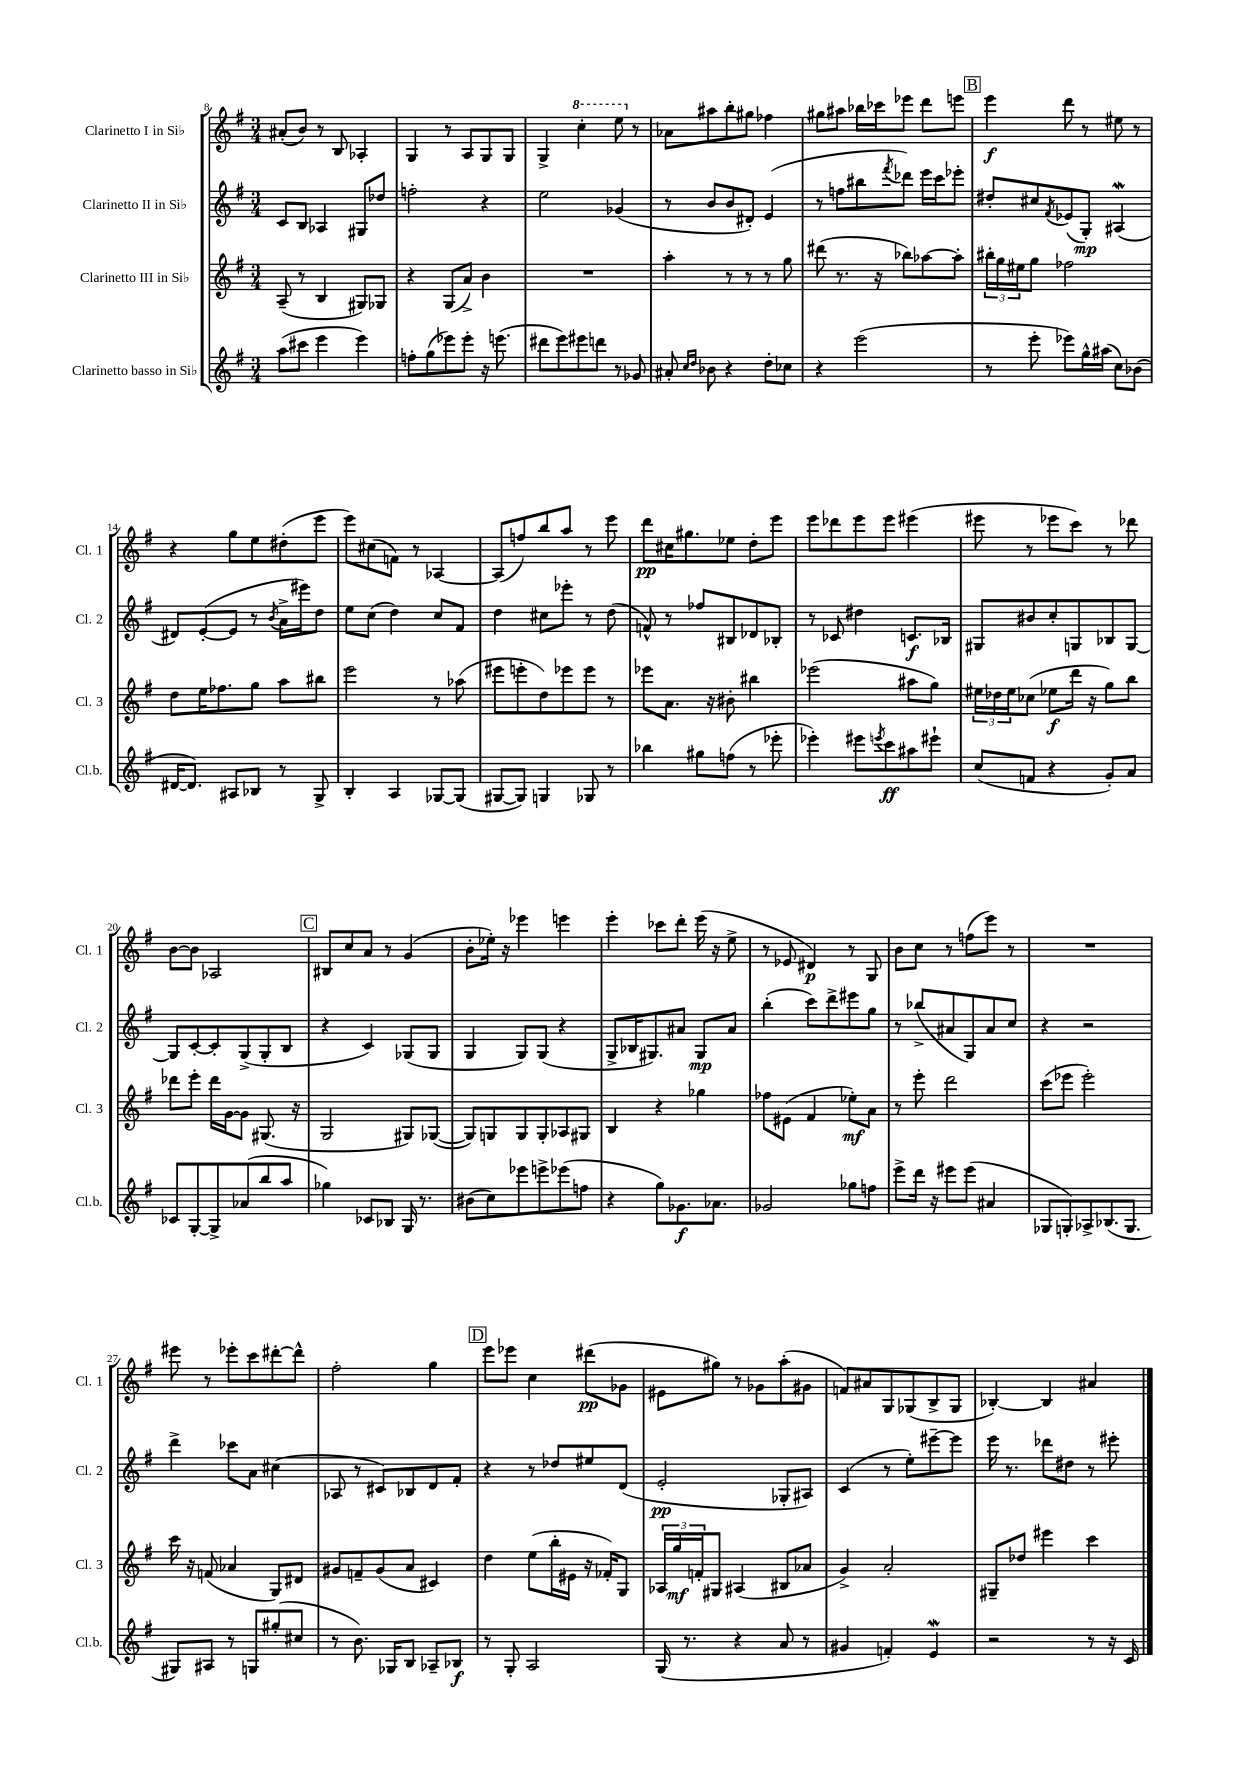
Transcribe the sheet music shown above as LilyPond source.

<<
\new StaffGroup <<
\new Staff = "s0" \with { instrumentName = "Clarinetto I in Sib" shortInstrumentName = "Cl. 1" } {
    \clef treble \key g \major \numericTimeSignature \time 3/4
    ais'8-.( b'8) r8 b8 aes4-. |
    g4 r8 a8 g8 g8 |
    g4-> \ottava #1 c'''4-. e'''8 \ottava #0 r8 |
    aes'8 ais''8 b''8-. gis''8 fes''4 |
    gis''8 ais''8 bes''16 ces'''16 ees'''8 d'''8 e'''8 |
    \mark \markup { \box "B" } e'''4\f d'''8 r8 eis''8 r8 |
    r4 g''8 e''8 dis''8-.( e'''8 |
    e'''8) cis''8( f'8) r8 aes4~ |
    aes8( f''8) b''8 a''8 r8 e'''8 |
    d'''8\pp cis''16 gis''8. ees''8 d''8-. e'''8 |
    e'''8 des'''8 e'''8 e'''8 eis'''4( |
    eis'''8 r8 ees'''8 c'''8) r8 des'''8 |
    b'8~ b'8 aes2 |
    \mark \markup { \box "C" } bis8 c''8 a'8 r8 g'4( |
    b'8-. ees''16-.) r16 ees'''4 e'''4 |
    e'''4-. ces'''8 d'''8-. e'''16( r16 e''8-> |
    r8 ees'8 dis'4\p) r8 g8 |
    b'8 c''8 r8 f''8( e'''8) r8 |
    R2. |
    eis'''8 r8 ees'''8-. c'''8 dis'''8~-. dis'''8-^ |
    fis''2-. g''4 |
    \mark \markup { \box "D" } e'''8 ees'''8 c''4 dis'''8\pp( ges'8 |
    eis'8 gis''8) r8 ges'8 a''8-.( gis'8 |
    f'8) ais'8 g8 ges8( b8-> ges8 |
    bes4~-.) bes4 ais'4 \bar "|." |
}
\new Staff = "s1" \with { instrumentName = "Clarinetto II in Sib" shortInstrumentName = "Cl. 2" } {
    \clef treble \key g \major \numericTimeSignature \time 3/4
    c'8 b8 aes4 gis8 des''8 |
    f''2-. r4 |
    e''2 ges'4( |
    r8 b'8 b'8 dis'8-.) e'4( |
    r8 f''8 bis''8 \acciaccatura { fis'''8 } des'''8) e'''16 c'''16 ees'''8-. |
    \mark \markup { \box "B" } dis''8-. cis''8 \acciaccatura { fis'8 } ees'8( g8-.\mp) ais4\mordent( |
    dis'8) e'8~-.( e'8 r8 \acciaccatura { b'8 } a'16-> eis'''16) d''8 |
    e''8 c''8( d''4) c''8 fis'8 |
    d''4 cis''8 ees'''8-. r8 d''8( |
    f'8-^) r8 fes''8 bis8 des'8 bes8-. |
    r8 ces'8 dis''4 c'8.\f bes16 |
    gis8 bis'8 c''8-. g8 bes8 g8~ |
    g8 c'8~-. c'8-. g8->( g8-. b8 |
    \mark \markup { \box "C" } r4 c'4) ges8( ges8 |
    g4 g8) g8( r4 |
    g8-> bes16 gis8.) ais'8 gis8\mp ais'8 |
    b''4-.( c'''8) d'''8-> eis'''8 g''8 |
    r8 bes''8->( ais'8 g8) ais'8 c''8 |
    r4 r2 |
    d'''4-> ces'''8 a'8 cis''4( |
    aes8 r8 cis'8) bes8 d'8 fis'8-. |
    \mark \markup { \box "D" } r4 r8 des''8 eis''8 d'8( |
    e'2-.\pp ges8-. ais8) |
    c'4( r8 e''8-.) eis'''8~-- eis'''8 |
    e'''16 r8. des'''8 dis''8 r8 eis'''8-. \bar "|." |
}
\new Staff = "s2" \with { instrumentName = "Clarinetto III in Sib" shortInstrumentName = "Cl. 3" } {
    \clef treble \key g \major \numericTimeSignature \time 3/4
    a8--( r8 b4 gis8) ges8 |
    r4 g8( a'8->) b'4 |
    R2. |
    a''4-. r8 r8 r8 g''8 |
    dis'''8( r8. r16 bes''8) aes''8~ aes''8-. |
    \mark \markup { \box "B" } \tuplet 3/2 { bis''16-. g''16 eis''16 } g''8 fes''2 |
    d''8 e''16 fes''8. g''8 a''8 bis''8 |
    e'''2 r8 aes''8( |
    eis'''8 e'''8-. d''8) ees'''8 ees'''8 r8 |
    ees'''8 a'8. r16 bis'8-. bis''4 |
    ees'''2( ais''8 g''8) |
    \tuplet 3/2 { eis''16 des''16 eis''16 } ces''8( ees''8\f d'''16 r16 g''8) b''8 |
    des'''8 e'''8-. des'''16 g'16~ g'8 gis8.( r16 |
    \mark \markup { \box "C" } g2 gis8) ges8~( |
    ges8) g8 g8 g8-. aes8 gis8 |
    b4 r4 ges''4 |
    fes''8 eis'8( fis'4 ees''8-.\mf) a'8 |
    r8 e'''8-. d'''2 |
    c'''8( ees'''8 ees'''2-.) |
    c'''16 r16 f'8( aes'4 g8) dis'8 |
    gis'8 f'8-- gis'8( a'8 cis'4) |
    \mark \markup { \box "D" } d''4 e''8( b''16-. eis'16 r16 fes'16-.) g8 |
    \tuplet 3/2 { aes16 g''16\mf f'16-. } gis8 ais4( bis8 aes'8 |
    g'4->) a'2-. |
    gis8-- des''8 eis'''4 c'''4 \bar "|." |
}
\new Staff = "s3" \with { instrumentName = "Clarinetto basso in Sib" shortInstrumentName = "Cl.b." } {
    \clef treble \key g \major \numericTimeSignature \time 3/4
    a''8( cis'''8 e'''4 e'''4) |
    f''8-. g''8( ees'''8) ees'''8-. r16 e'''8.( |
    dis'''8 e'''8) eis'''8 d'''8 r8 ges'8 |
    ais'8-. \grace { c''16 d''16 } bes'8 r4 d''8-. ces''8 |
    r4 e'''2( |
    \mark \markup { \box "B" } r8 e'''8-. ees'''8) g''16-^ ais''16( c''8) bes'8( |
    dis'16~ dis'8.) ais8 bes8 r8 g8-> |
    b4-. a4 ges8~ ges8( |
    gis8~ gis8) g4 ges8 r8 |
    bes''4 gis''8 f''8( r8 ees'''8-. |
    ees'''4-.) eis'''8 \acciaccatura { e'''8 } c'''8\ff ais''8 eis'''8-! |
    c''8( f'8 r4 g'8-.) a'8 |
    ces'8 g8~-. g8-> aes'8( b''8 a''8 |
    \mark \markup { \box "C" } ges''4) ces'8 bes8 g16 r8. |
    bis'8( c''8) ees'''8 e'''8-> ees'''8( f''8 |
    r4 g''8) ges'8.\f aes'8. |
    ges'2 ges''8 f''8 |
    e'''8-> d'''16 r16 eis'''8 eis'''8( ais'4 |
    ges8 g8-.) aes8-> bes8.( g8. |
    gis8) ais8 r8 g8 gis''8-.( cis''8 |
    r8 b'8.) ges16 b8 aes8-- bes8\f |
    \mark \markup { \box "D" } r8 g8-. a2 |
    g16( r8. r4 a'8 r8 |
    gis'4 f'4-.) e'4\mordent |
    r2 r8 r16 c'16 \bar "|." |
}
>>
>>
\layout { \context { \Score currentBarNumber = #8 } }
